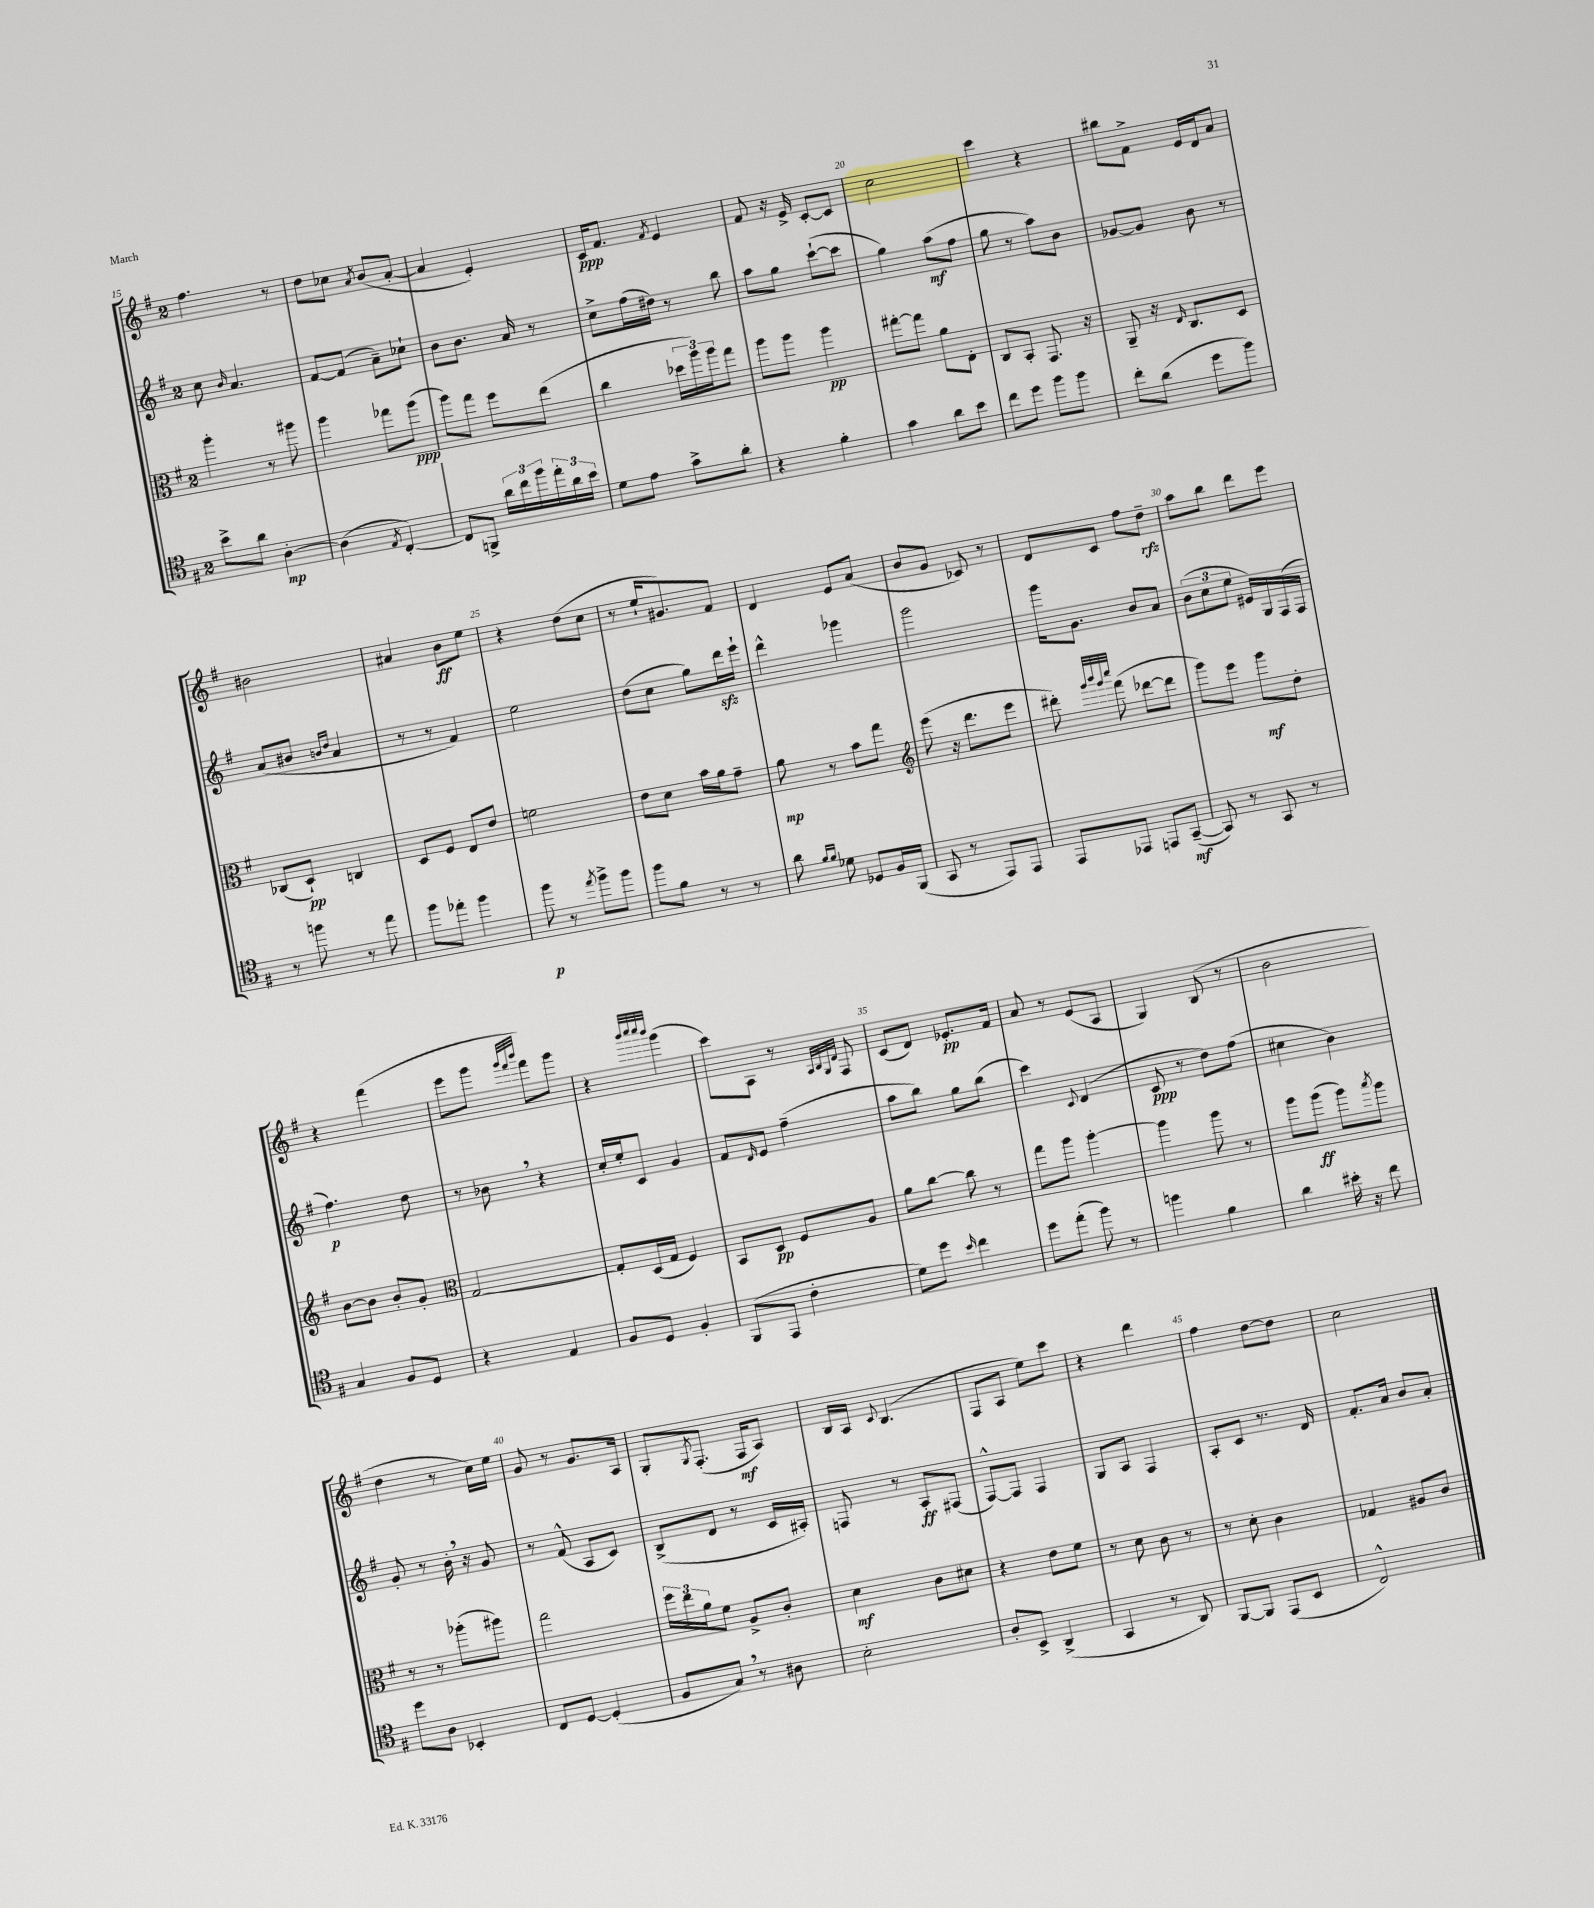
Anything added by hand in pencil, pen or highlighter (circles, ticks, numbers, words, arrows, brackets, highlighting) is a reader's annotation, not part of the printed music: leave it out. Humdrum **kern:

**kern	**kern	**kern	**kern
*staff4	*staff3	*staff2	*staff1
*clefC4	*clefC3	*clefG2	*clefG2
*k[f#]	*k[f#]	*k[f#]	*k[f#]
*M2/4	*M2/4	*M2/4	*M2/4
8b^	4aa'	8cc	4.ff#
.	.	16qqb	.
8a	.	4.a	.
[4A'	8r	.	.
.	8aa#	.	8r
=	=	=	=
(4A]	4aa	[8f#	8dd
.	.	(8f#]	8cc-
8qE	.	.	8qa
[4C')	8gg-	8a~)	(8b
.	(8aa	8cc-`	[8a'
=	=	=	=
8C]	8aa)	8b	4a]
8FF^	8gg	8.b	.
24a	8ff#	.	4e')
24cc	.	.	.
.	.	16a	.
24ff#	.	.	.
24ee'	(8ee	8r	.
24a	.	.	.
24b	.	.	.
=	=	=	=
8d	4cc	8cc^	16c
.	.	.	8.f#
8e	.	(16ff#	.
.	.	16dd#)	.
.	.	.	8qf#
8g^	24dd-	8r	4e
.	24aa)	.	.
.	24aa	.	.
8a'	8gg	8bb	.
=	=	=	=
4r	8aa	8aa	8f#
.	8aa	8gg	16r
.	.	.	16e^
4f#'	4aa	([8ccc`	[8c'
.	.	8ccc]	8c]
=	=	=	=
4g	[8gg#'	4gg)	2cc
.	8gg#]	.	.
8a	8a	(8aa	.
8b	8E'	8ff#	.
=	=	=	=
8cc	8C	8gg	4ccc
8dd	8BB'	8r	.
8ff#	8.GG	8aa)	4r
8ff#	.	8b	.
.	16r	.	.
=	=	=	=
8cc'	8AA~	[8g-	8bb#
(8a	16r	8g-]	8f#^
.	16qqE	.	.
.	8.C	.	.
8dd	.	8b	16e
.	.	.	16d
8ff#)	8D	8r	8a
=	=	=	=
8r	(8C-	(8a	2b#
8ff	8D`)	8b#	.
.	.	16qqb	.
.	.	16qqdd	.
8r	4C	4a	.
8ee	.	.	.
=	=	=	=
8ff#	8D	8r	4a#
8ee-'	8F#	8r	.
4ff#	8E	4f#)	8b
.	8e	.	8ee
=	=	=	=
8ff#	2f	2ee	4r
8r	.	.	.
8qee	.	.	.
8ff#^	.	.	(8dd
8ff#	.	.	8cc
=	=	=	=
8ff#	8e	(8dd	8r
8f#	8d	8cc	16ee`
.	.	.	8.g#)
8r	16b	8gg)	.
.	16a	.	.
8r	8g~	16ddd	8f#
.	.	16eee`	.
=	=	=	=
8a	8a	4ddd^^	4d
16qqf#	.	.	.
16qqf#	.	.	.
8d-	8r	.	.
8D-	8b	4ggg-	8e
16F#	8gg	.	(8a
(16FF#	.	.	.
=	=	=	=
*	*clefG2	*	*
8GG	(8eee	2ggg	8b
8r	16r	.	8g
.	8.ddd	.	.
8EE)	.	.	8c-)
8EE	8eee	.	8r
=	=	=	=
8EE	8ddd#')	16ggg	8d
.	.	8.g	.
.	32qqggg	.	.
.	32qqbbb	.	.
.	32qqggg	.	.
.	32qqcccc	.	.
8EE-	(8fff#	.	8c
8EE	[8ddd-	8b	8ff#
([8GG~	8ddd-]	8a	8dd~
=	=	=	=
8GG])	8ggg)	(12b	8aa
.	.	12cc	.
8r	8eee	.	8bb
.	.	12ee	.
8GG	8ggg	16e#)	8ddd
.	.	16G	.
8r	8dd'	(16F#	8eee
.	.	16F#	.
=	=	=	=
4G	[8b	4.ff#)	4r
.	8b]	.	.
8F#	8b'	.	(4fff#
8D	8g'	8dd	.
=	=	=	=
*	*clefC3	*	*
4r	[2G	8r	8eee
.	.	8b-	8ggg
.	.	.	32qqggg
.	.	.	32qqfff#
.	.	.	32qqbbb
4E	.	4r	8fff#)
.	.	.	8ggg
=	=	=	=
8F#	8G']	16cc'	4r
.	.	16ee'	.
8D	(16D	8c	.
.	16G	.	.
.	.	.	32qqbbb
.	.	.	32qqcccc
.	.	.	32qqcccc
.	.	.	32qqbbb
4F#'	4F#)	4g	(4ggg
=	=	=	=
(8FF#	8BB	8f#	8ccc)
.	.	16qqd	.
8EE	8D	8e	8A
4c'	8F#	(4ff#~	8r
.	.	.	32qqA
.	.	.	32qqB
.	.	.	32qqG
.	.	.	32qqd
.	8A	.	8F#
=	=	=	=
8d)	8a	8aa	(8c
8dd	[8cc	8bb)	8d)
16qqb	.	.	.
4cc	8cc]	8gg	8.e-'
.	8r	(8bb	.
.	.	.	16f#
=	=	=	=
8dd	8gg	4ccc)	8a
(8ee'	8aa	.	8r
.	.	8qqc	.
8ff#)	[4aa'	(4d	(8e
8r	.	.	8A
=	=	=	=
4ff	4aa]	8c	4G)
.	.	8r	.
4f#	8aa	8dd)	(8B
.	8r	(8ff#	8r
=	=	=	=
4a	8aa	4cc#	2b
.	(8aa	.	.
16b#'	8aa)	4b)	.
16r	.	.	.
.	8qbb	.	.
8cc	8aa	.	.
=	=	=	=
8dd	8r	8g'	4dd
8A	8r	8r	.
4BB-'	(8aa-'	16b'	8r
.	.	16r	.
.	8aa#)	8g	16cc)
.	.	.	16ee
=	=	=	=
8C	2gg	8r	8g
[8D	.	(8f#^^	8r
(4D']	.	8A	8.g
.	.	8c)	.
.	.	.	16A
=	=	=	=
8F#	24ff#	(8B^	8G'
.	24ee	.	.
.	24a	.	.
.	.	.	8qG
8G)	8f#	8d	(8.F#'
8r	8A^	8r	.
.	.	.	16F#
8A#	8c'	16c	8A)
.	.	16A#')	.
=	=	=	=
2B'	4d	8F	16B
.	.	.	16A
.	.	.	8qqc
.	.	8r	(4.B
.	8c	8A'	.
.	8d#	(8F#	.
=	=	=	=
8A'	4r	[8F#^^)	8F#
8BB^	.	8F#]	8A
(4AA^	8e	4F#	8ee)
.	8f#	.	8ccc
=	=	=	=
4GG	8r	8G	4r
.	8d	8A	.
8r	8c	4F#	4ddd
8AA)	8r	.	.
=	=	=	=
[8FF#	8r	8A'	4ff#
8FF#]	8d'	8c	.
(8EE	4c	8.r	[8dd
8BB	.	.	8dd]
.	.	16d	.
=	=	=	=
2C^^)	4G-	8.f#'	2cc
.	.	16a	.
.	8A#	8b	.
.	8c	8a'	.
==	==	==	==
*-	*-	*-	*-
